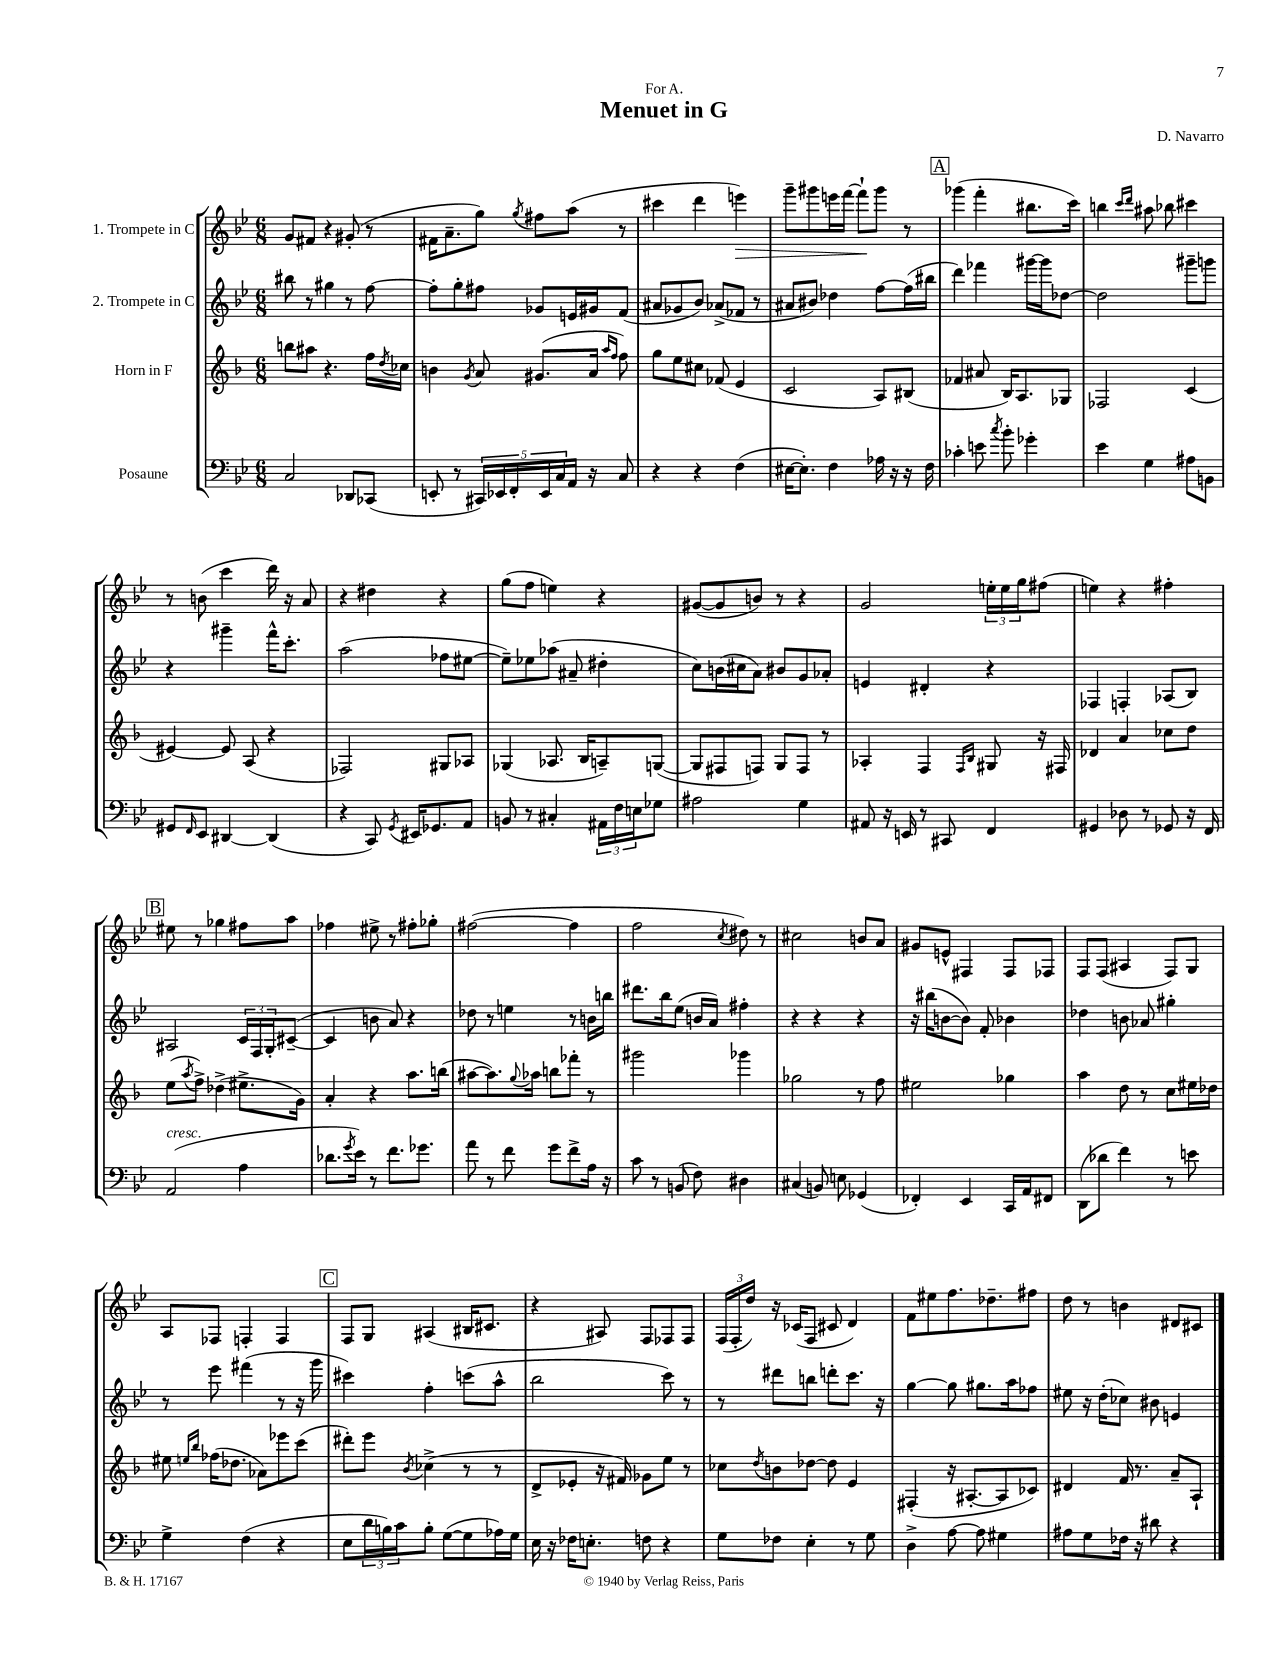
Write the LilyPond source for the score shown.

\header { title = "Menuet in G" composer = "D. Navarro" dedication = "For A." }
<<
\new StaffGroup <<
\new Staff = "s0" \with { instrumentName = "1. Trompete in C" } {
    \clef treble \key bes \major \numericTimeSignature \time 6/8
    g'8 fis'8 r4 gis'8-.( r8 |
    fis'16 a'8.-- g''8) \acciaccatura { g''8 } fis''8 a''8( r8 |
    cis'''4 d'''4 e'''4\>) |
    g'''8-- gis'''8 e'''16 f'''16~ f'''8-!\! gis'''8 r8 |
    \mark \markup { \box "A" } ges'''4( f'''4-. bis''8. c'''16) |
    b''4 \grace { c'''16 d'''16 } ais''8 bes''8 cis'''4 |
    r8 b'8( c'''4 d'''16) r16 a'8 |
    r4 dis''4 r4 |
    g''8( f''8 e''4) r4 |
    gis'8~( gis'8 b'8) r8 r4 |
    g'2 \tuplet 3/2 { e''16-. e''16 g''16 } fis''8( |
    e''4) r4 fis''4-. |
    \mark \markup { \box "B" } eis''8 r8 ges''4 fis''8 a''8 |
    fes''4 eis''8-> r8 fis''8-. ges''8-. |
    fis''2~( fis''4 |
    f''2 \acciaccatura { c''8 } dis''8) r8 |
    cis''2 b'8 a'8 |
    gis'8 e'8-^ fis4 fis8 fes8 |
    f8 f8( ais4 f8) g8 |
    a8 fes8 f4-. f4 |
    \mark \markup { \box "C" } f8 g8 ais4( bis16 cis'8. |
    r4 ais8) f8 fes8 fes8 |
    \tuplet 3/2 { f16( f16-. d''16) } r16 ces'16( f8 cis'8 d'4) |
    f'8 eis''8 f''8. des''8.-- fis''8 |
    d''8 r8 b'4 dis'8 cis'8 \bar "|." |
}
\new Staff = "s1" \with { instrumentName = "2. Trompete in C" } {
    \clef treble \key bes \major \numericTimeSignature \time 6/8
    bis''8 r8 gis''4 r8 f''8~ |
    f''8-. g''8-. fis''8 ges'8 e'16 gis'16 f'8( |
    ais'8 ges'8 bes'8) aes'8->( fes'8 r8 |
    ais'8 bis'8) des''4 f''8~ f''16( bis''16 |
    \mark \markup { \box "A" } d'''4) fes'''4 gis'''16~ gis'''16 des''8~ |
    des''2 gis'''8-- g'''8 |
    r4 gis'''4-- f'''16-^ c'''8.-. |
    a''2( fes''8 eis''8~ |
    eis''8--) ees''8 aes''8( ais'8-- dis''4-. |
    c''8) b'16( cis''16 a'8) bis'8 g'8 aes'8-. |
    e'4 dis'4-. r4 |
    fes4 f4-. aes8( bes8) |
    \mark \markup { \box "B" } ais2 \tuplet 3/2 { c'16 f16 g16-. } cis'8~--( |
    cis'4 b'8 a'8) r4 |
    des''8 r8 e''4 r8 b'16 b''16 |
    dis'''8. bes''16 ees''8( b'16 a'16) fis''4-. |
    r4 r4 r4 |
    r16 bis''16( b'8~ b'8) f'8-. bes'4 |
    des''4 b'8 aes'8 gis''4-. |
    r8 ees'''8 fis'''4( r8 r16 g'''16 |
    \mark \markup { \box "C" } cis'''4) f''4-. c'''8( a''8-^ |
    bes''2 c'''8) r8 |
    r8 dis'''8 b''8 d'''8-. c'''8. r16 |
    g''4~ g''8 gis''8. a''16 fes''8 |
    eis''8 r16 d''16-.( ces''8) bis'8 e'4 \bar "|." |
}
\new Staff = "s2" \with { instrumentName = "Horn in F" } {
    \clef treble \key f \major \numericTimeSignature \time 6/8
    b''8 ais''8 r4. f''16 \acciaccatura { d''8 } ces''16 |
    b'4 \acciaccatura { g'8 } a'8 gis'8.( a'16 \grace { a''16 f''16 } f''8) |
    g''8 e''8 cis''8 fes'8( e'4 |
    c'2 a8) bis8( |
    \mark \markup { \box "A" } fes'4 ais'8 bes16) a8. ges8 |
    fes2 c'4( |
    eis'4~) eis'8 a8( r4 |
    fes2) gis8 aes8 |
    ges4( aes8. bes16 a8--) g8~( |
    g8 fis8 f8) g8 f8 r8 |
    aes4-. f4 \grace { f16 bes16 } gis8 r16 fis16 |
    des'4 a'4 ces''8 d''8 |
    \mark \markup { \box "B" } e''8( \acciaccatura { a''8 } f''8->) des''4->( eis''8.-> g'16) |
    a'4-. r4 a''8. b''16( |
    ais''8~ ais''8.) \appoggiatura { g''8 } aes''16 b''8 fes'''8-. r8 |
    gis'''2 ges'''4 |
    ges''2 r8 f''8 |
    eis''2 ges''4 |
    a''4 d''8 r8 c''8 eis''16 des''16 |
    eis''8 \grace { e''16 bes''16 } fes''16( des''8. aes'8) ees'''8 c'''8( |
    \mark \markup { \box "C" } dis'''8-.) e'''8 \acciaccatura { bes'8 } ces''4->( r8 r8 |
    d'8-> ees'8-. r16 fis'16) ges'8 e''8 r8 |
    ces''8 \acciaccatura { d''8 } b'8 des''8~ des''8 e'4 |
    fis4-.( r16 ais8.~-. ais8 ces'8) |
    dis'4 f'16 r8. a'8-- a8-! \bar "|." |
}
\new Staff = "s3" \with { instrumentName = "Posaune" } {
    \clef bass \key bes \major \numericTimeSignature \time 6/8
    c2 des,8 ces,8( |
    e,8-. r8 \tuplet 5/4 { cis,16) ees,16 f,16-. ees,16 c16 } a,16 r16 c8 |
    r4 r4 f4( |
    eis16~ eis8.-.) f4 aes16 r16 r16 f16 |
    \mark \markup { \box "A" } ces'4-. e'8 \acciaccatura { c''8 } bes'8-. ges'4-. |
    ees'4 g4 ais8 b,8 |
    gis,8 \grace { f,16 } ees,8 dis,4~ dis,4( |
    r4 c,8) \acciaccatura { g,8 } eis,16 ges,8. a,8 |
    b,8 r8 cis4-. \tuplet 3/2 { ais,16 f16 e16 } ges8 |
    ais2 g4 |
    ais,8 r16 e,16 r8 cis,8 f,4 |
    gis,4 des8 r8 ges,8 r16 f,16 |
    \mark \markup { \box "B" } a,2^\markup { \italic "cresc." }( a4 |
    des'8. \acciaccatura { g'8 } ees'16) r8 f'8. ges'8. |
    a'8 r8 f'8 g'8 f'8-> a16 r16 |
    c'8 r8 b,8( f8) dis4 |
    cis4( b,8) e8 ges,4( |
    fes,4-.) ees,4 c,16 a,16 fis,8 |
    d,8( des'8 f'4) r8 e'8 |
    g4-> f4( r4 |
    \mark \markup { \box "C" } ees8 \tuplet 3/2 { d'16 b16) c'16 } b8-. g8~( g8 aes16) g16 |
    ees16 r16 fes16 e8.-. f8 r4 |
    g8 fes8 ees4-. r8 g8 |
    d4-> a8~ a8 gis4 |
    ais8 g8 fes16 r16 dis'8 r4 \bar "|." |
}
>>
>>
\layout { \context { \Score \remove "Bar_number_engraver" } }
